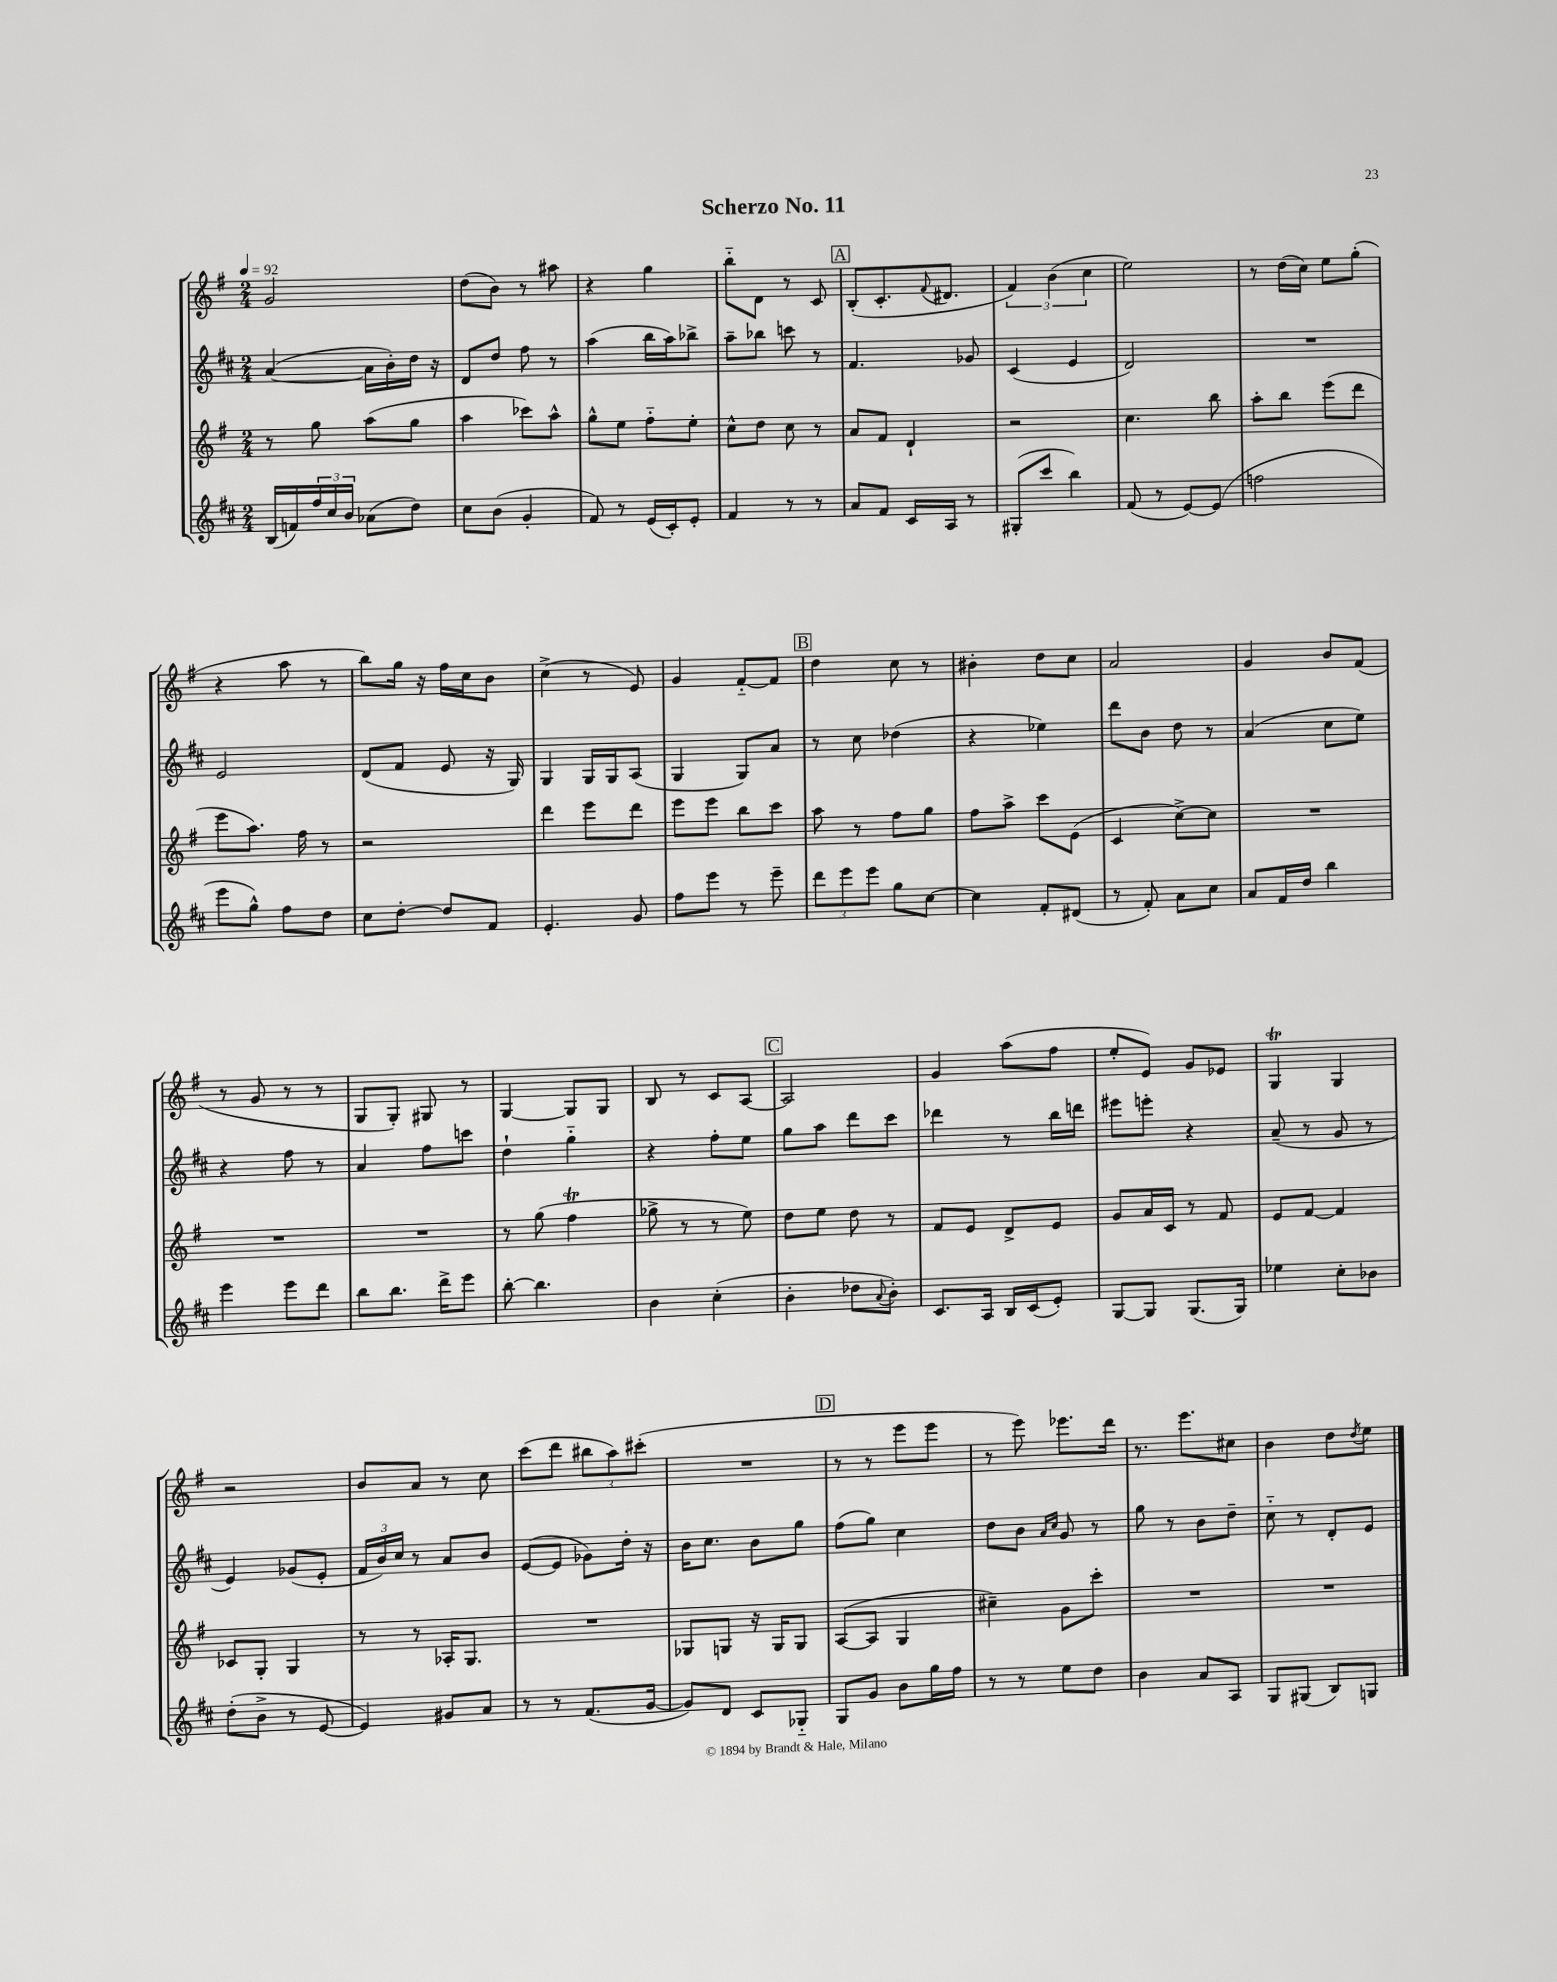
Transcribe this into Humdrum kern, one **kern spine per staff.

**kern	**kern	**kern	**kern
*staff4	*staff3	*staff2	*staff1
*clefG2	*clefG2	*clefG2	*clefG2
*k[f#c#]	*k[f#]	*k[f#c#]	*k[f#]
*M2/4	*M2/4	*M2/4	*M2/4
*MM92	*MM92	*MM92	*MM92
(16B	8r	([4a	2g
16f)	.	.	.
24ff#	8gg	.	.
24cc#	.	.	.
24b	.	.	.
(8a-	(8aa	16a]	.
.	.	16b')	.
8dd)	8gg	16dd	.
.	.	16r	.
=	=	=	=
8cc#	4aa	8d	(8dd
(8b	.	8dd	8b)
4g'	8ccc-)	8ff#	8r
.	8aa^^	8r	8aa#
=	=	=	=
8f#)	8gg^^	(4aa	4r
8r	8ee	.	.
(16e	8ff#'~	16bb	4gg
16c#')	.	16aa)	.
8e'	8ee'	8bb-^	.
=	=	=	=
4f#	8cc^^	8aa~	8bb'~
.	8dd	8bb-	8d
8r	8cc	8ccc	8r
8r	8r	8r	8c
=	=	=	=
8a	8a	4.f#	(8B'
8f#	8f#	.	8.c'
16c#	4d`	.	.
.	.	.	8qqf#
16A	.	.	8.d#
8r	.	8g-	.
=	=	=	=
(8G#'	2r	(4c#	6f#)
8ccc#	.	.	.
.	.	.	(6b
4bb)	.	4e	.
.	.	.	6cc
=	=	=	=
(8f#	4.cc	2d)	2ee)
8r	.	.	.
[8e)	.	.	.
(8e]	8bb	.	.
=	=	=	=
2ff	8aa'	2r	8r
.	8bb	.	(16dd
.	.	.	16cc)
.	(8eee	.	8ee
.	8ddd	.	(8gg'
=	=	=	=
8eee	8eee	2e	4r
8gg^^)	8.aa)	.	.
8ff#	.	.	8aa
.	16ff#	.	.
8dd	8r	.	8r
=	=	=	=
8cc#	2r	(8d	8bb)
[8dd'	.	8f#	16gg
.	.	.	16r
8dd]	.	8e	16ff#
.	.	.	16cc
8f#	.	16r	8b
.	.	16G)	.
=	=	=	=
4.e'	4ddd	4G	(4cc^
.	8eee	16G	8r
.	.	16G	.
8g	8ddd	(8A	8e)
=	=	=	=
8ff#	8eee	4G	4g
8eee	8eee	.	.
8r	8bb	8G)	[8f#'~
8eee~	8ccc	8a	8f#]
=	=	=	=
12ddd	8aa	8r	4dd
12eee	.	.	.
.	8r	8cc#	.
12eee	.	.	.
8gg	8ff#	(4dd-	8cc
[8cc#	8gg	.	8r
=	=	=	=
4cc#]	8ff#	4r	4b#'
.	8aa^	.	.
8f#'	8ccc	4ee-)	8dd
(8d#	(8e	.	8cc
=	=	=	=
8r	4c	8ddd	2a
8f#')	.	8b	.
8a	[8cc^)	8dd	.
8cc#	8cc]	8r	.
=	=	=	=
8a	2r	(4a	4g
16f#	.	.	.
16dd	.	.	.
4bb	.	8cc#	8b
.	.	8ee)	(8f#
=	=	=	=
4eee	2r	4r	8r
.	.	.	8g
8eee	.	8ff#	8r
8ddd	.	8r	8r
=	=	=	=
8bb	2r	4a	8G
8.bb	.	.	8G')
.	.	8ff#	8G#
16ddd^	.	.	.
8eee	.	8ccc	8r
=	=	=	=
[8bb'	8r	4dd`	[4G
4.bb]	(8gg	.	.
.	4ff#	4gg'~	8G]
.	.	.	8G
=	=	=	=
4b	8gg-^	4r	8B
.	8r	.	8r
(4cc#'	8r	8ff#'	8c
.	8ee)	8ee	[8A
=	=	=	=
4b'	8dd	8gg	2A]
.	8ee	8aa	.
8dd-	8dd	8ddd	.
8qqa	.	.	.
8b')	8r	8ccc#	.
=	=	=	=
8.c#	8f#	4ddd-	4g
.	8e	.	.
16A	.	.	.
16B	8d^	8r	(8aa
(16c#	.	.	.
8e')	8e	16bb	8ff#
.	.	16ddd	.
=	=	=	=
[8G	8g	8eee#	8ee'
8G]	16a	8eee'	8e)
.	16c	.	.
(8.G	8r	4r	8g
.	8f#	.	8e-
16G)	.	.	.
=	=	=	=
4ee-	8e	(8a~	4G
.	[8f#	8r	.
8cc#'	4f#]	8g	4G
8b-	.	8r	.
=	=	=	=
(8dd'	8c-	4e)	2r
8b^	8G'	.	.
8r	4G	(8g-	.
[8e	.	8e'	.
=	=	=	=
4e])	8r	24f#	8b
.	.	24b)	.
.	.	24cc#	.
.	8r	8r	8a
8g#	16A-'	8a	8r
.	8.G	.	.
8a	.	8b	8cc
=	=	=	=
8r	2r	([8e	(8ccc
8r	.	8e]	8ddd
(8.f#	.	8g-)	12bb#
.	.	.	12aa)
.	.	16dd'	.
.	.	.	(12ccc#'
[16g	.	16r	.
=	=	=	=
8g])	8G-	16b	2r
.	.	8.cc#	.
8d	8G	.	.
8c#	16r	8b	.
.	16G	.	.
8G-'~	8G	8gg	.
=	=	=	=
8G	([8A	(8ff#	8r
8g	8A]	8gg)	8r
8b	4G	4cc#	8eee
16gg	.	.	8eee
16ff#	.	.	.
=	=	=	=
8r	4cc#~)	8dd	8r
8r	.	8b	8eee)
.	.	16qqa	.
.	.	16qqcc#	.
8ee	8g	8g	8.eee-
8dd	8ccc'	8r	.
.	.	.	16ddd
=	=	=	=
4b	2r	8gg	8.r
.	.	8r	.
.	.	.	8.eee
8a	.	8b	.
8A	.	8dd~	8cc#
=	=	=	=
8G	2r	8cc#'~	4b
(8G#	.	8r	.
8B)	.	8d'	8dd
.	.	.	8qdd
8G	.	8e	8ee
==	==	==	==
*-	*-	*-	*-
